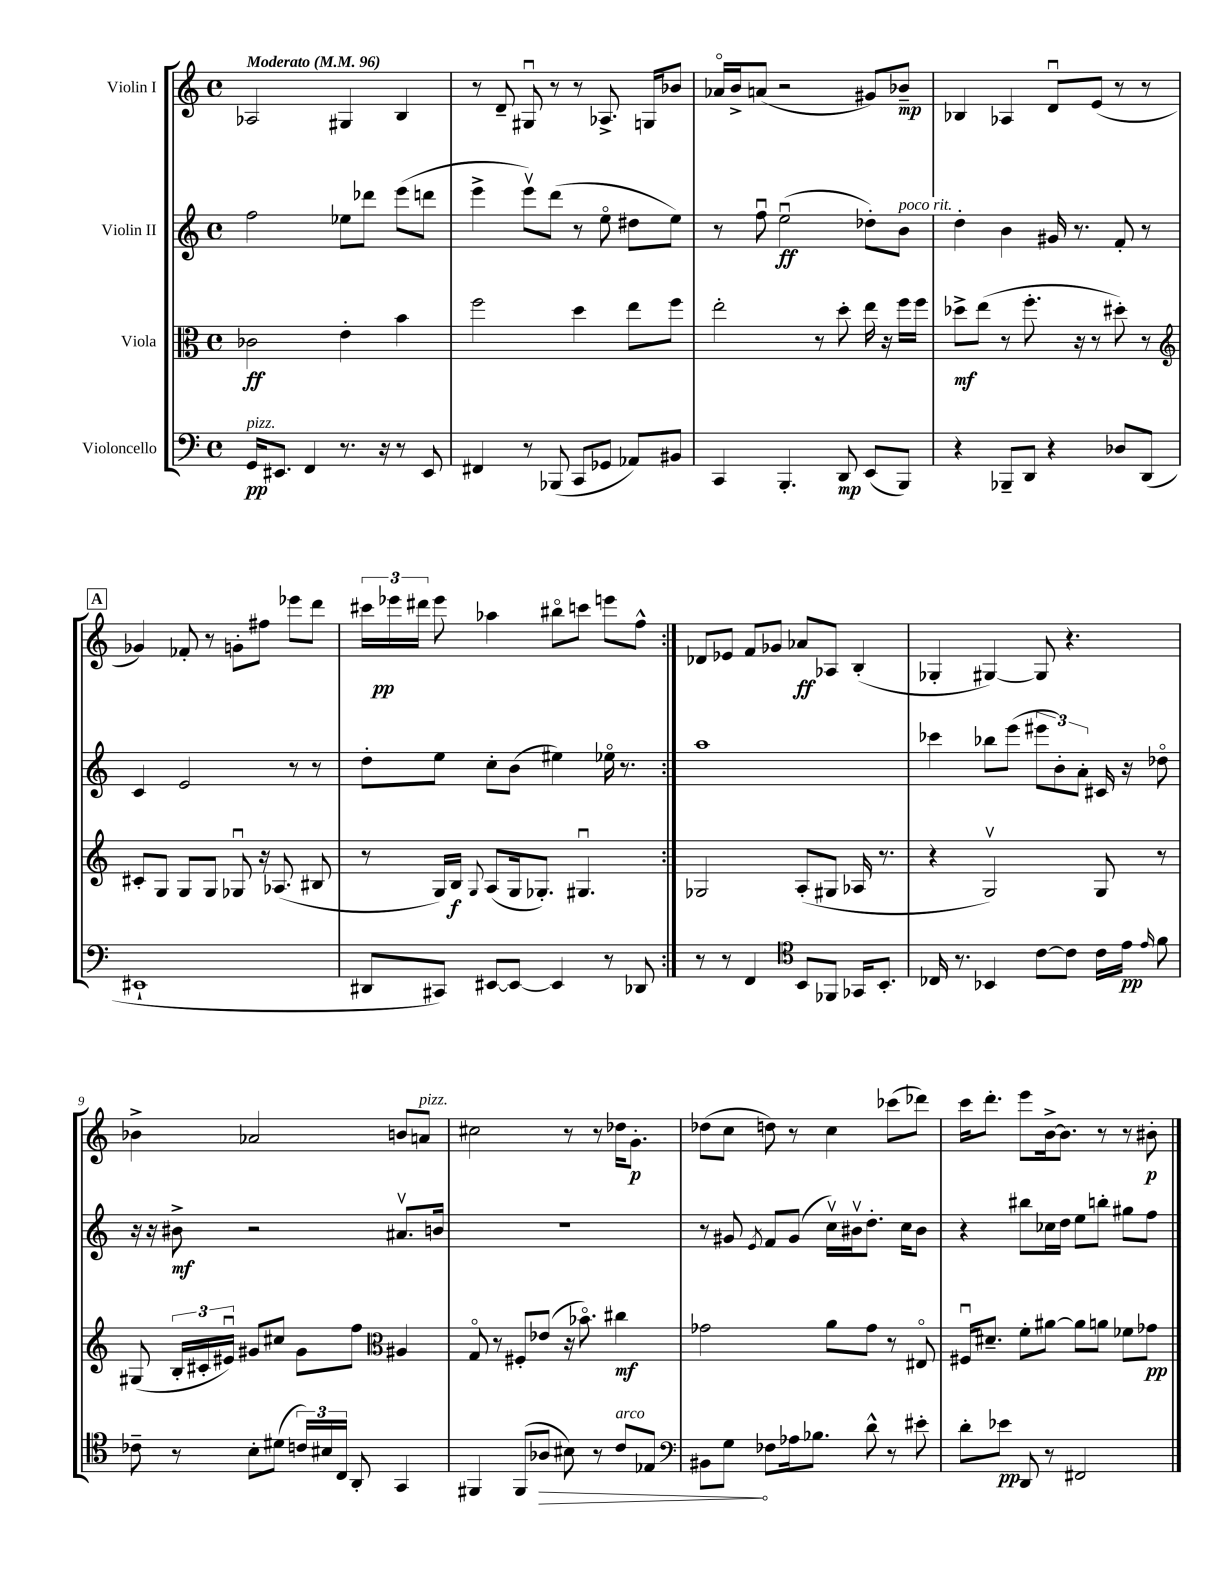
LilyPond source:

<<
\new StaffGroup <<
\new Staff = "s0" \with { instrumentName = "Violin I" } {
    \clef treble \key c \major \defaultTimeSignature \time 4/4 \tempo "Moderato" 4 = 96
    \autoBeamOff \repeat volta 2 { aes2 gis4 b4 |
    r8 d'8-- gis8\downbow r8 r8 aes8.-> g16[ bes'8] |
    aes'16[\flageolet b'16-> a'8]( r2 gis'8[) bes'8]--\mp |
    bes4 aes4 d'8[\downbow e'8]( r8 r8 |
    \mark \markup { \box "A" } ges'4) fes'8-. r8 g'8[-. fis''8] ees'''8[ d'''8] |
    \tuplet 3/2 { cis'''16[ ees'''16\pp dis'''16] } ees'''8 aes''4 bis''8[\flageolet c'''8] e'''8[ f''8]-^ | }
    des'8[ ees'8] f'8[ ges'8] aes'8[\ff aes8] b4-.( |
    ges4-. gis4~) gis8 r4. |
    bes'4-> aes'2 b'8[ a'8]^\markup { \italic "pizz." } |
    cis''2 r8 r8 des''16[ g'8.]-.\p |
    des''8[( c''8] d''8) r8 c''4 ces'''8[( des'''8]) |
    c'''16[ d'''8.]-. e'''8[ b'16~-> b'8.] r8 r8 bis'8-.\p \bar "|." |
}
\new Staff = "s1" \with { instrumentName = "Violin II" } {
    \clef treble \key c \major \defaultTimeSignature \time 4/4
    \autoBeamOff \repeat volta 2 { f''2 ees''8[ des'''8] e'''8[( d'''8] |
    e'''4-> e'''8[\upbow) d'''8]( r8 e''8\flageolet dis''8[ e''8]) |
    r8 f''8\downbow e''2\downbow\ff( des''8[-.) b'8]^\markup { \italic "poco rit." } |
    d''4-. b'4 gis'16 r8. f'8-. r8 |
    \mark \markup { \box "A" } c'4 e'2 r8 r8 |
    d''8[-. e''8] c''8[-. b'8]( eis''4) ees''16\flageolet r8. | }
    a''1 |
    ces'''4 bes''8[ e'''8]( \tuplet 3/2 { eis'''8[ b'8-.) a'8]-. } cis'16 r16 des''8\flageolet |
    r16 r16 bis'8->\mf r2 ais'8.[\upbow b'16] |
    R1 |
    r8 gis'8 \acciaccatura { e'8 } f'8[ gis'8]( c''16[\upbow) bis'16\upbow d''8.]-. c''16[ bis'8] |
    r4 bis''8[ ces''16 d''16] e''8[ b''8]-. gis''8[ f''8] \bar "|." |
}
\new Staff = "s2" \with { instrumentName = "Viola" } {
    \clef alto \key c \major \defaultTimeSignature \time 4/4
    \autoBeamOff \repeat volta 2 { ces'2\ff e'4-. b'4 |
    f''2 d''4 e''8[ f''8] |
    e''2-. r8 d''8-. e''16 r16 f''16[ f''16] |
    des''8[->\mf e''8]( r8 f''8.-. r16 r8 dis''8-.) r8 |
    \mark \markup { \box "A" } \clef treble cis'8[-. g8] g8[ g8] ges8\downbow r16 aes8.( bis8 |
    r8 g16[) b16]\f \appoggiatura { g8 } a8[( g16 ges8.]-.) gis4.\downbow | }
    ges2 a8[-.( gis8] aes16 r8. |
    r4 g2\upbow) g8 r8 |
    gis8( \tuplet 3/2 { b16[-. cis'16-. eis'16]\downbow) } gis'8[ cis''8] gis'8[ f''8] \clef alto ais4 |
    g8\flageolet r8 fis8[-. ees'8]( r16 bes'8.\flageolet) cis''4\mf |
    ges'2 a'8[ ges'8] r8 eis8\flageolet |
    fis16[\downbow dis'8.]-- f'8[-. ais'8]~ ais'8[ a'8] fes'8[ ges'8]\pp \bar "|." |
}
\new Staff = "s3" \with { instrumentName = "Violoncello" } {
    \clef bass \key c \major \defaultTimeSignature \time 4/4
    \autoBeamOff \repeat volta 2 { g,16[\pp^\markup { \italic "pizz." } eis,8.] f,4 r8. r16 r8 eis,8 |
    fis,4 r8 bes,,8( c,8[ ges,8] aes,8[) bis,8] |
    c,4 b,,4.-. d,8\mp e,8[( b,,8]) |
    r4 bes,,8[-- d,8] r4 des8[ d,8]( |
    \mark \markup { \box "A" } eis,1-! |
    dis,8[ cis,8]) eis,8[~ eis,8]~ eis,4 r8 des,8 | }
    r8 r8 f,4 \clef tenor b,8[ fes,8] ges,16[ b,8.]-. |
    ces16 r8. bes,4 c'8[~ c'8] c'16[ e'16]\pp \grace { e'16 } f'8 |
    ces'8-- r8 b8[-. dis'8]( \tuplet 3/2 { c'16[) bis16 c16] } a,8-. g,4 |
    fis,4 fis,8[( \once \override Hairpin.circled-tip = ##t aes8]\> bis8) r8 c'8[^\markup { \italic "arco" } ees8] |
    \clef bass bis,8[ g8]\! fes8[ aes16 bes8.] d'8-^ r8 eis'8-. |
    d'8[-. ees'8]\pp d,8 r8 fis,2 \bar "|." |
}
>>
>>
